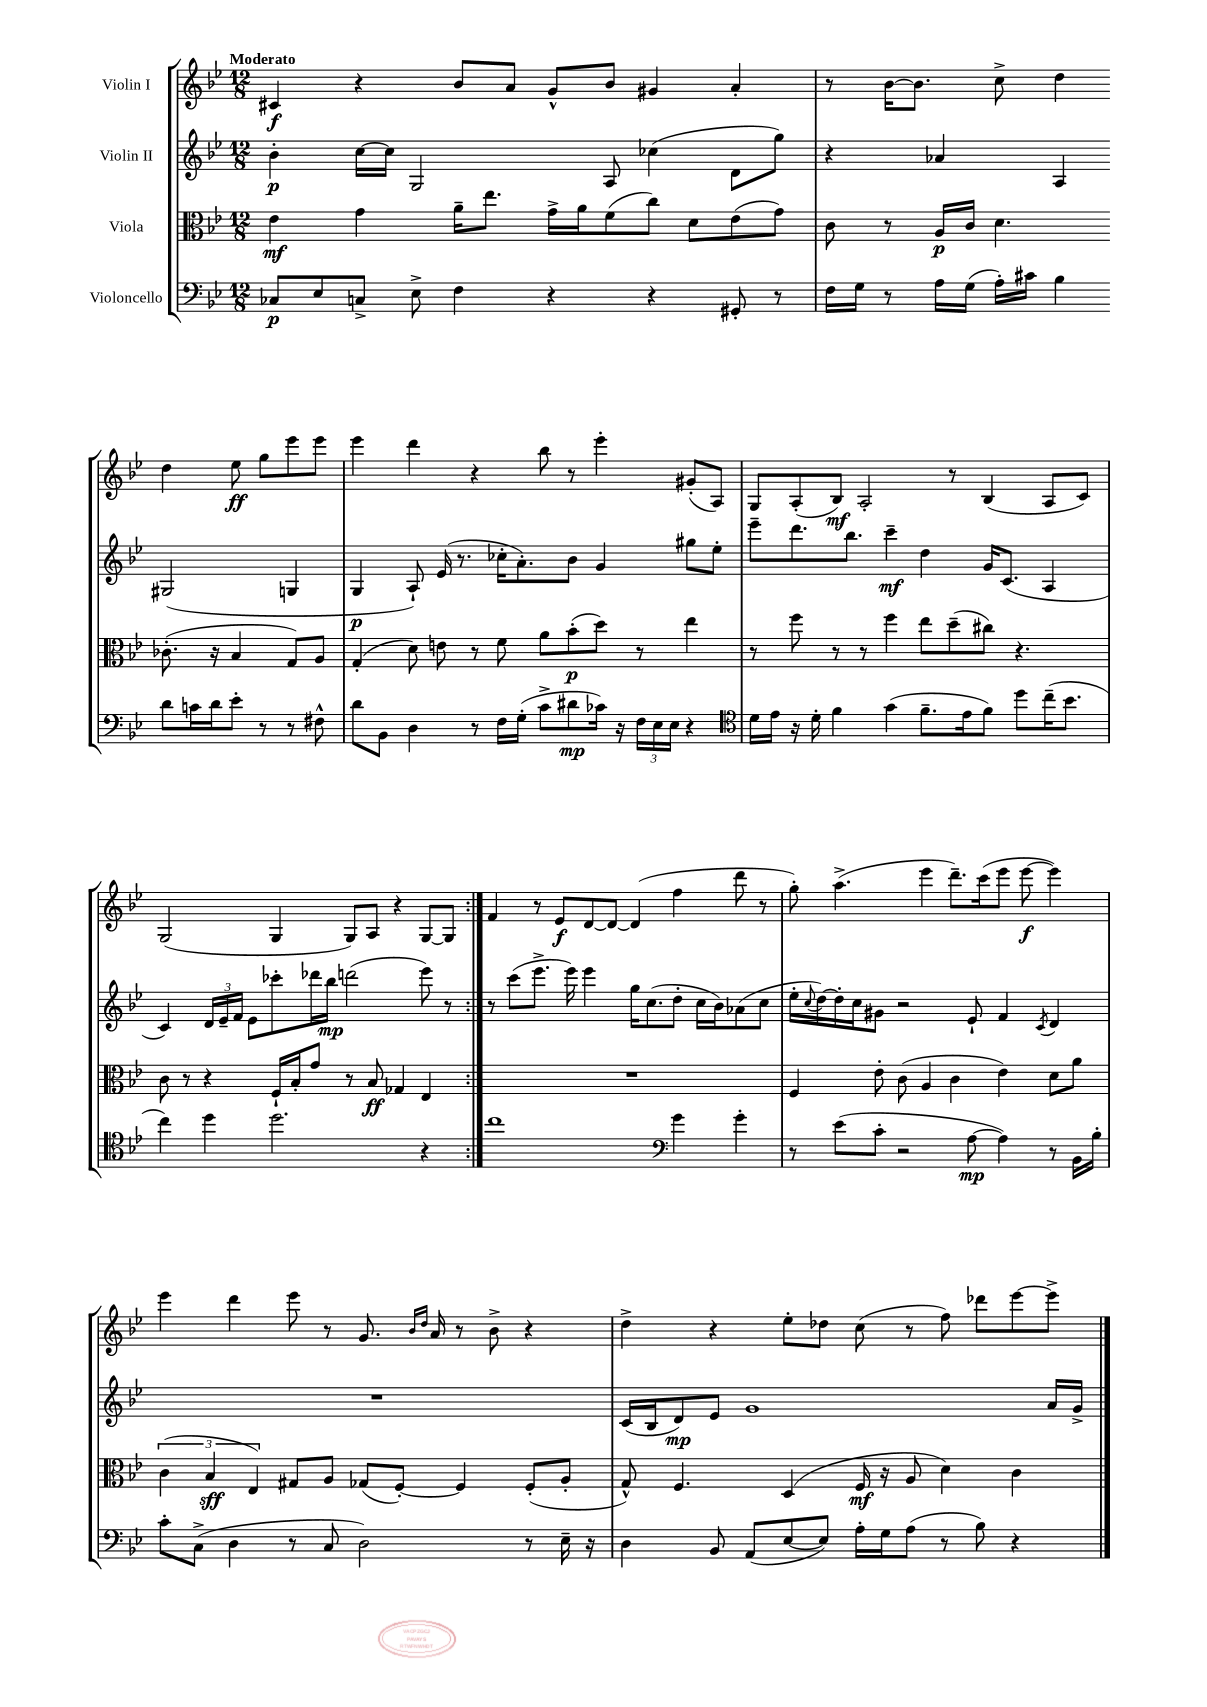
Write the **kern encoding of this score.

**kern	**kern	**kern	**kern
*staff4	*staff3	*staff2	*staff1
*clefF4	*clefC3	*clefG2	*clefG2
*k[b-e-]	*k[b-e-]	*k[b-e-]	*k[b-e-]
*M12/8	*M12/8	*M12/8	*M12/8
8C-	4e-	4b-'	4c#
8E-	.	.	.
8C^	4g	[16cc	4r
.	.	16cc]	.
8E-^	.	2G	.
4F	16a~	.	8b-
.	8.ee-	.	.
.	.	.	8a
4r	16g^	.	8g^^
.	16a	.	.
.	(8f	8A	8b-
4r	8cc)	(4cc-	4g#
.	8d	.	.
8GG#'	(8e-	8d	4a'
8r	8g)	8gg)	.
=	=	=	=
16F	8c	4r	8r
16G	.	.	.
8r	8r	.	[16b-
.	.	.	8.b-]
16A	16A	4a-	.
(16G	16c	.	.
16A')	4.d	.	8cc^
16c#	.	.	.
4B-	.	4A	4dd
8d	(8.c-'	(2G#	4dd
16c	.	.	.
16d	16r	.	.
8e-'	4B-	.	8ee-
8r	.	.	8gg
8r	8G)	4G	8eee-
8F#^^	8A	.	8eee-
=	=	=	=
8d	(4G'	4G	4eee-
8BB-	.	.	.
4D	8d)	8A`)	4ddd
.	8e	(16e-	.
.	.	8.r	.
8r	8r	.	4r
16F	8f	16cc-'	.
(16G'	.	8.a')	.
8c^	8a	.	8bb-
8d#	(8b-'	8b-	8r
16c-)	8dd)	4g	4eee-'
16r	.	.	.
24F	8r	.	.
24E-	.	.	.
24E-	.	.	.
4r	4ee-	8gg#	(8g#'
.	.	8ee-'	8A)
=	=	=	=
*clefC4	*	*	*
16d	8r	8eee-~	8G
16e-	.	.	.
16r	8ff	8.ddd	(8A'
16d'	.	.	.
4f	8r	.	8B-)
.	.	8.bb-	.
.	8r	.	2A'
(4g	4ff	4ccc~	.
8.f~	8ee-	4dd	.
.	(8dd~	.	8r
16e-	.	.	.
8f)	8cc#)	16g	(4B-
.	.	(8.c	.
8dd	4.r	.	.
(16cc~	.	4A	8A
8.b-	.	.	.
.	.	.	8c)
=	=	=	=
4cc)	8c	4c)	(2G
.	8r	.	.
4dd	4r	24d	.
.	.	24e-~	.
.	.	24f	.
.	.	8e-	.
2.dd	16F`	8ccc-'	4G
.	16B-'	.	.
.	8g	16ddd-	.
.	.	16bb-	.
.	8r	(2ddd	8G)
.	8B-	.	8A
.	4G-	.	4r
4r	4E-	8eee-)	[8G
.	.	8r	8G]
=:|!	=:|!	=:|!	=:|!
1cc	1.r	8r	4f
.	.	(8ccc	.
.	.	8.eee-^	8r
.	.	.	8e-
.	.	16eee-)	.
.	.	4eee-	[8d
.	.	.	8d_
.	.	16gg	(4d]
.	.	(8.cc	.
*clefF4	*	*	*
4g	.	8dd'	4ff
.	.	16cc	.
.	.	16b-)	.
4g'	.	(8a-	8ddd
.	.	8cc	8r
=	=	=	=
8r	4F	16ee-'	8gg')
.	.	8qqcc	.
.	.	[16dd)	.
(8e-	.	16dd']	(4.aa^
.	.	16cc	.
8c'	8e-'	8g#	.
2r	(8c	2r	.
.	4A	.	4eee-
.	4c	.	8.ddd~)
[8A	.	8e-`	.
.	.	.	(16ccc
4A])	4e-)	4f	8eee-
.	.	.	[8eee-
.	.	8qc	.
8r	8d	4d	4eee-])
16BB-	8a	.	.
16B-'	.	.	.
=	=	=	=
8c'	(6c	1.r	4eee-
(8C^	.	.	.
.	6B-	.	.
4D	.	.	4ddd
.	6E-)	.	.
8r	8G#	.	8eee-
8C	8A	.	8r
2D)	(8G-	.	8.g
.	[8F')	.	.
.	.	.	16qqb-
.	.	.	16qqdd
.	.	.	16a
.	4F]	.	8r
.	.	.	8b-^
8r	(8F'	.	4r
16E-~	8A'	.	.
16r	.	.	.
=	=	=	=
4D	8G^^)	(16c	4dd^
.	.	16B-	.
.	4.F	8d)	.
8BB-	.	8e-	4r
(8AA	.	1g	.
[8E-	(4D	.	8ee-'
8E-])	.	.	8dd-
16A'	16F	.	(8cc
16G	16r	.	.
(8A	8A	.	8r
8r	4d)	.	8ff)
8B-)	.	.	8ddd-
4r	4c	.	[8eee-
.	.	16a	8eee-^]
.	.	16g^	.
==	==	==	==
*-	*-	*-	*-
